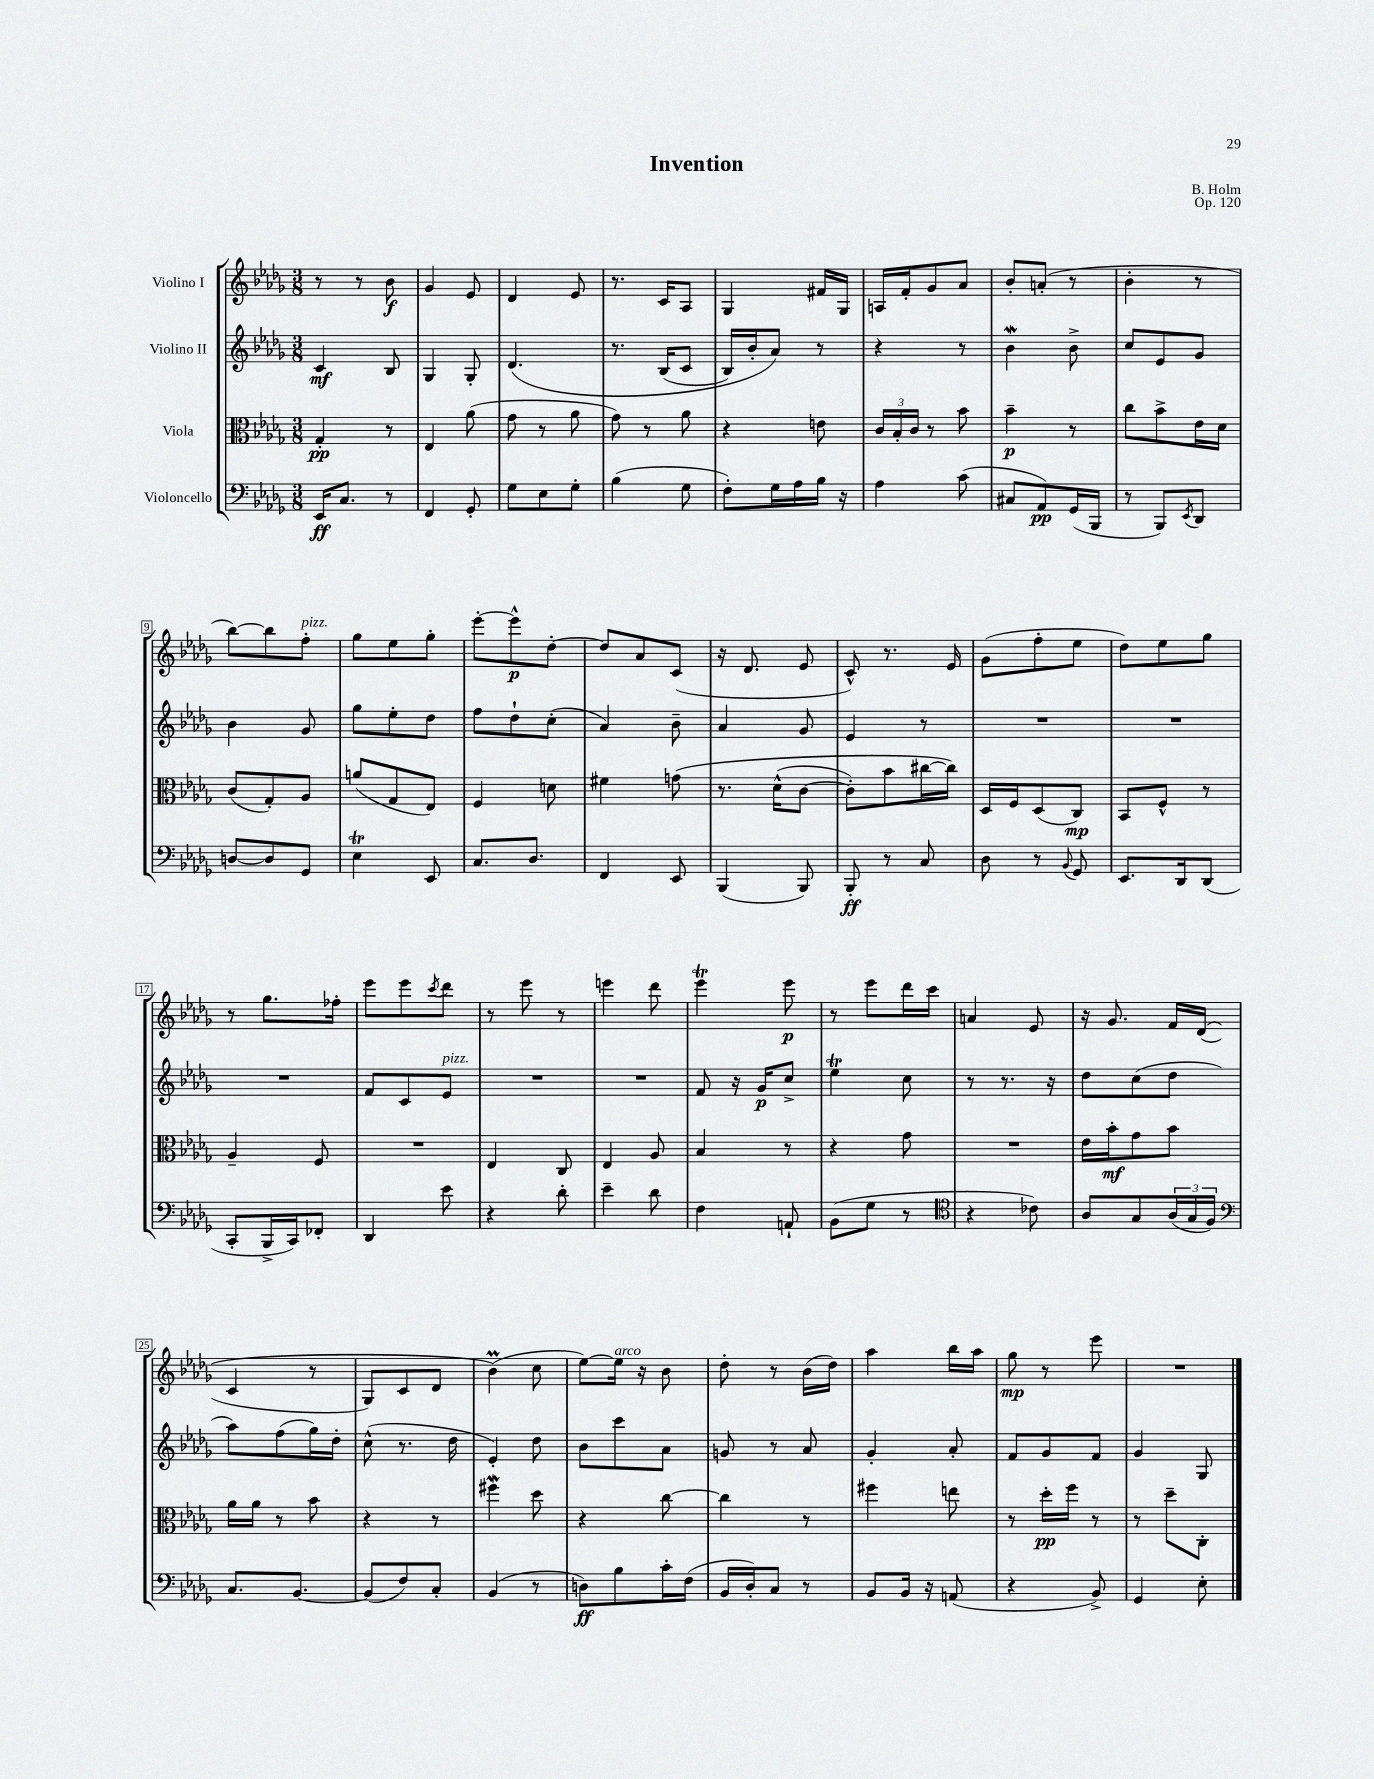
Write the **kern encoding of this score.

**kern	**kern	**kern	**kern
*staff4	*staff3	*staff2	*staff1
*clefF4	*clefC3	*clefG2	*clefG2
*k[b-e-a-d-g-]	*k[b-e-a-d-g-]	*k[b-e-a-d-g-]	*k[b-e-a-d-g-]
*M3/8	*M3/8	*M3/8	*M3/8
16EE-	4G-'	4c	8r
8.C	.	.	.
.	.	.	8r
8r	8r	8B-	8b-
=	=	=	=
4FF	4E-	4G-	4g-
8GG-'	(8a-	8G-'	8e-
=	=	=	=
8G-	8g-	&(4.d-	4d-
8E-	8r	.	.
8G-'	8a-	.	8e-
=	=	=	=
(4B-	8g-)	8.r	8.r
.	8r	.	.
.	.	(16B-	16c
8G-	8a-	8c	8A-
=	=	=	=
8F')	4r	16B-)	4G-
.	.	16b-'	.
16G-	.	8a-&)	.
16A-	.	.	.
16B-	8e	8r	16f#
16r	.	.	16G-
=	=	=	=
4A-	24c	4r	16A
.	24B-'	.	.
.	.	.	16f'
.	24c	.	.
.	8r	.	8g-
(8c	8b-	8r	8a-
=	=	=	=
8C#	4b-~	4b-	8b-'
8AA-)	.	.	(8a'
(16GG-	8r	8b-^	8r
16BBB-	.	.	.
=	=	=	=
8r	8cc	8cc	4b-'
8BBB-)	8b-^	8e-	.
8qEE-	.	.	.
8DD-	16e-	8g-	8r
.	16d-	.	.
=	=	=	=
[8D	(8c	4b-	[8bb-)
8D]	8G-')	.	8bb-]
8GG-	8A-	8g-	8ff'
=	=	=	=
4E-	(8a	8gg-	8gg-
.	8G-	8ee-'	8ee-
8EE-	8E-)	8dd-	8gg-'
=	=	=	=
8.C	4F	8ff	[8eee-'
.	.	8dd-`	8eee-^^]
8.D-	.	.	.
.	8d	(8cc'	[8dd-'
=	=	=	=
4FF	4f#	4a-)	8dd-]
.	.	.	8a-
8EE-	&(8g	8b-~	(8c
=	=	=	=
(4BBB-	8.r	4a-	16r
.	.	.	8.d-
.	(16d-^^	.	.
8BBB-)	[8c	8g-	8e-
=	=	=	=
8BBB-'	8c'])	4e-	8c^^)
8r	8b-	.	8.r
8C	[16cc#	8r	.
.	16cc#]&)	.	16e-
=	=	=	=
8D-	16D-	4.r	(8g-
.	16F	.	.
8r	(8D-	.	8ff'
8qqBB-	.	.	.
8GG-	8C)	.	8ee-
=	=	=	=
8.EE-	8BB-	4.r	8dd-)
.	8F^^	.	8ee-
16DD-	.	.	.
(8DD-	8r	.	8gg-
=	=	=	=
8CC'	4A-~	4.r	8r
16BBB-^	.	.	8.gg-
16CC)	.	.	.
8FF-'	8F	.	.
.	.	.	16ff-'
=	=	=	=
4DD-	4.r	8f	8eee-
.	.	8c	8eee-
.	.	.	8qccc
8e-	.	8e-	8ddd-
=	=	=	=
4r	4E-	4.r	8r
.	.	.	8eee-
8d-'	8C	.	8r
=	=	=	=
4e-~	4E-	4.r	4eee
8d-	8A-	.	8ddd-
=	=	=	=
4F	4B-	8f	4eee-
.	.	16r	.
.	.	16g-	.
8AA`	8r	8cc^	8eee-
=	=	=	=
(8BB-	4r	4ee-	8r
8G-	.	.	8eee-
8r	8g-	8cc	16ddd-
.	.	.	16ccc
=	=	=	=
*clefC4	*	*	*
4r	4.r	8r	4a
.	.	8.r	.
8c-)	.	.	8e-
.	.	16r	.
=	=	=	=
8A-	16e-	8dd-	16r
.	16b-'	.	8.g-
8G-	8g-	(8cc	.
(24A-	8b-	8dd-	16f
24G-	.	.	.
.	.	.	&((16d-
24F)	.	.	.
=	=	=	=
*clefF4	*	*	*
8.C	16a-	8aa-)	4c
.	16a-	.	.
.	8r	(8ff	.
[8.BB-	.	.	.
.	8b-	16gg-)	8r
.	.	16dd-'	.
=	=	=	=
(8BB-]	4r	(8cc^^	8G-)
8F)	.	8.r	8c
8C'	8r	.	8d-
.	.	16dd-	.
=	=	=	=
(4BB-	4ff#	4e-')	(4b-&)
8r	8dd-	8dd-	8cc
=	=	=	=
8D)	4r	8b-	[8ee-)
8B-	.	8ccc	16ee-]
.	.	.	16r
16c'	[8cc	8a-	8b-
(16F	.	.	.
=	=	=	=
16BB-	4cc]	8g	8dd-'
16D-')	.	.	.
8C	.	8r	8r
8r	8r	8a-	(16b-
.	.	.	16dd-)
=	=	=	=
8BB-	4ff#	4g-'	4aa-
16BB-	.	.	.
16r	.	.	.
(8AA	8ee	8a-'	16bb-
.	.	.	16aa-
=	=	=	=
4r	8r	8f	8gg-
.	16dd-'	8g-	8r
.	16ff	.	.
8BB-^)	8r	8f	8eee-
=	=	=	=
4GG-	8r	4g-	4.r
.	8dd-~	.	.
8E-'	8C'	8G-	.
==	==	==	==
*-	*-	*-	*-
